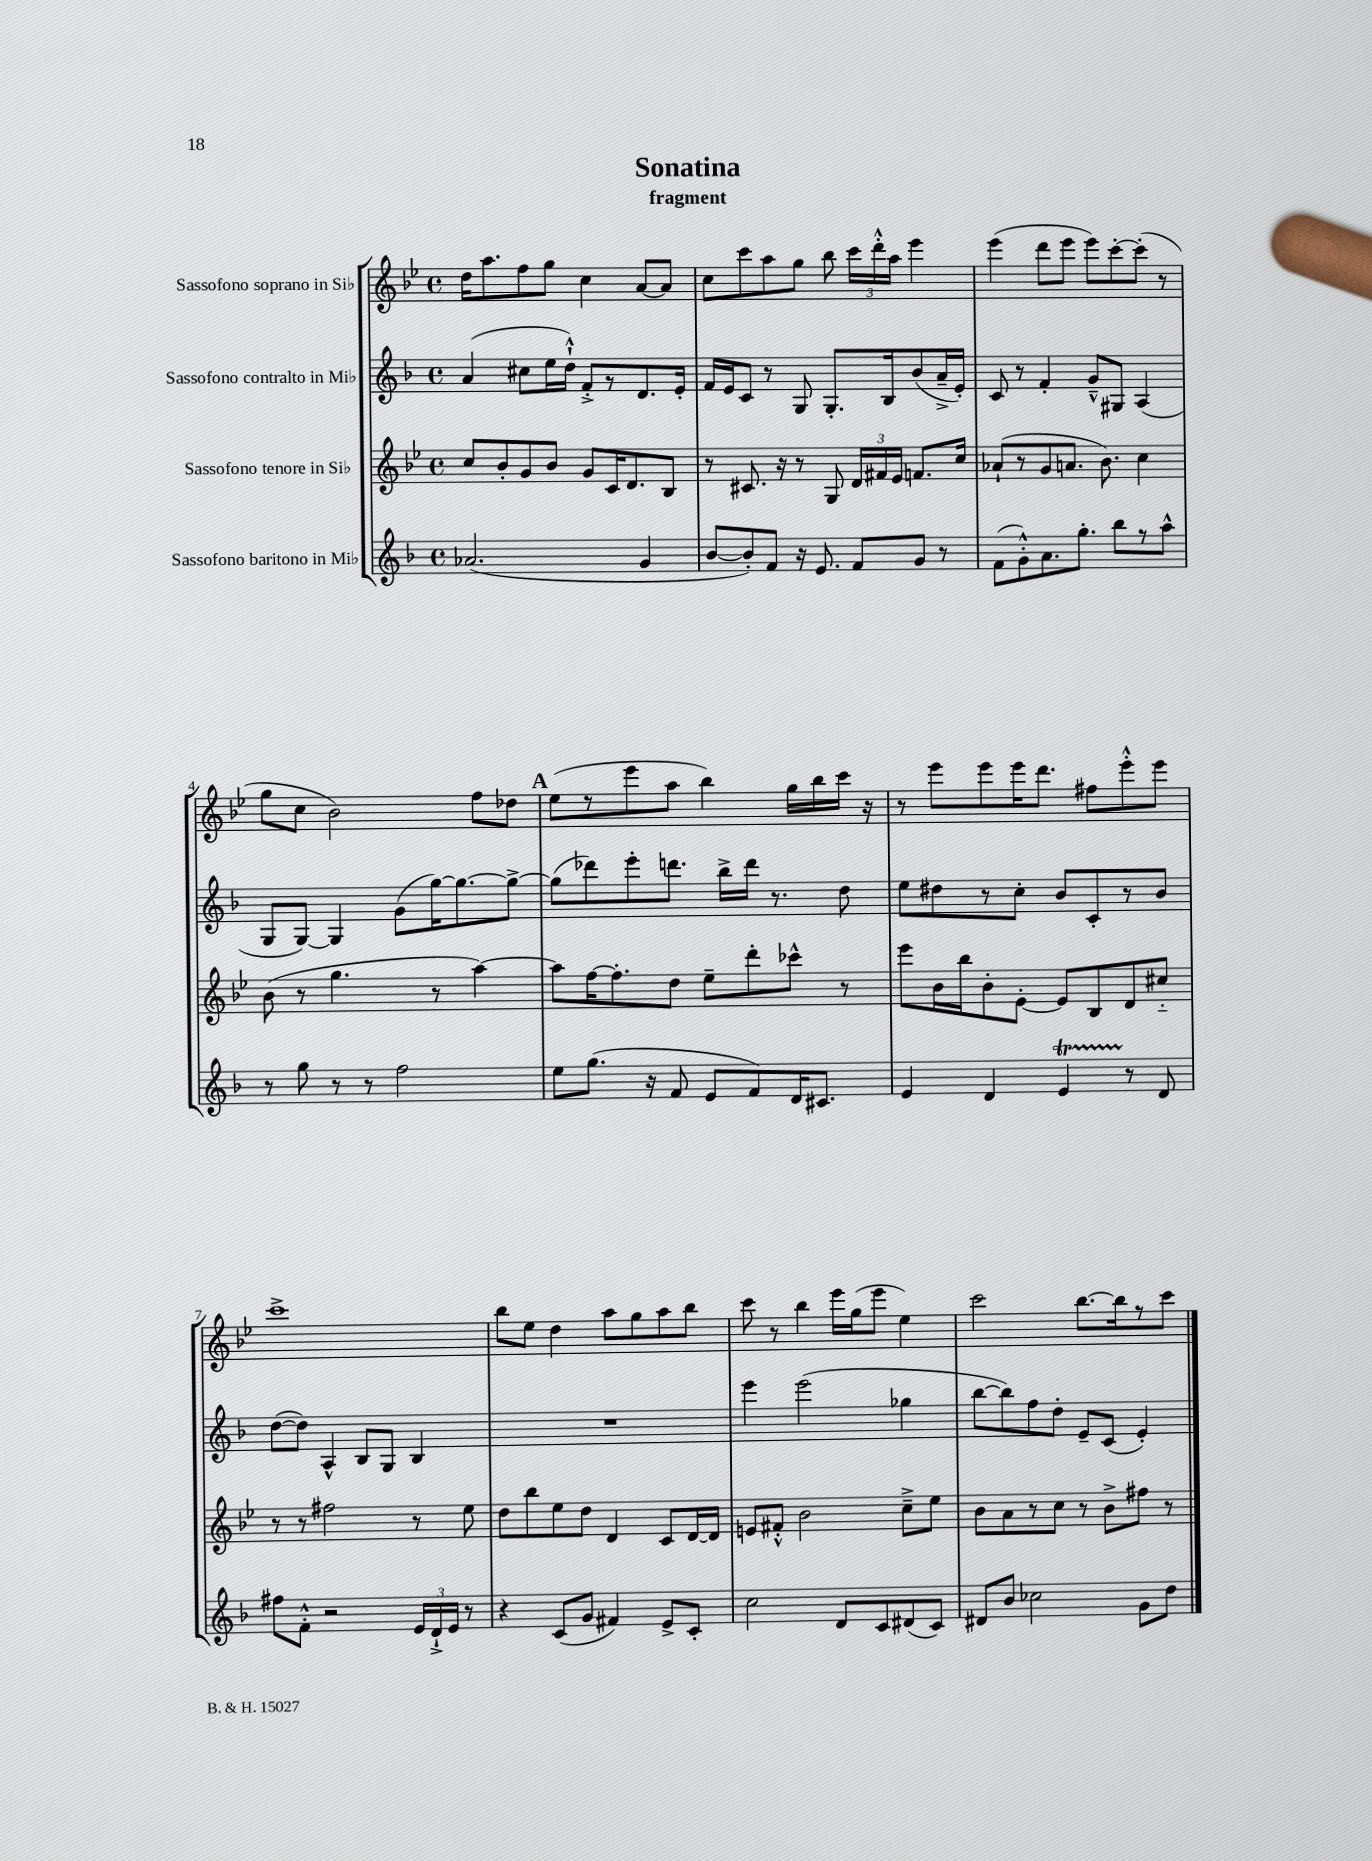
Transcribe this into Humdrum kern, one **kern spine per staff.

**kern	**kern	**kern	**kern
*staff4	*staff3	*staff2	*staff1
*clefG2	*clefG2	*clefG2	*clefG2
*k[b-]	*k[b-e-]	*k[b-]	*k[b-e-]
*M4/4	*M4/4	*M4/4	*M4/4
*met(c)	*met(c)	*met(c)	*met(c)
(2.a-	8cc	(4a	16dd
.	.	.	8.aa
.	8b-'	.	.
.	8g	8cc#	8ff
.	8b-	16ee	8gg
.	.	16dd`^^)	.
.	8g	8f'^	4cc
.	16c	8r	.
.	8.d	.	.
4g	.	8.d	[8a
.	8B-	.	8a]
.	.	16e'	.
=	=	=	=
[8b-	8r	16f	8cc
.	.	16e	.
8b-'])	8.c#	8c	8ccc
8f	.	8r	8aa
.	16r	.	.
16r	8r	8G	8gg
8.e	.	.	.
.	8G	8.G'	8bb-
8f	24d	.	24ccc
.	24f#	.	24ddd'^^
.	.	16B-	.
.	24e-	.	24aa
8g	8.f	(8b-	4eee-
8r	.	16a~^	.
.	16cc	16e')	.
=	=	=	=
(8f	(8a-`	8c	(4eee-
8g'^^)	8r	8r	.
8.a	8g	4f'	8ddd
.	8.a	.	8eee-
8.gg'	.	.	.
.	.	8g~^^	8eee-)
.	8.b-)	.	.
8bb-	.	8G#	[8ccc'
8r	4cc	(4A	(8ccc']
8aa^^	.	.	8r
=	=	=	=
8r	(8b-	8G	8gg
8gg	8r	[8G)	8cc
8r	4.gg	4G]	2b-)
8r	.	.	.
2ff	.	(8g	.
.	8r	[16gg)	.
.	.	8.gg_	.
.	[4aa)	.	8ff
.	.	8gg^_	8dd-
=	=	=	=
8ee	8aa]	(8gg]	(8ee-
(8.gg	[16ff	8ddd-)	8r
.	8.ff']	.	.
.	.	8eee'	8eee-
16r	.	.	.
8f	8dd	8.ddd	8aa
8e	8ee-~	.	4bb-)
.	.	16bb-^	.
8f)	8ddd'	16ddd	.
.	.	8.r	.
16d	8ccc-^^	.	16gg
8.c#	.	.	16bb-
.	8r	8dd	16ccc
.	.	.	16r
=	=	=	=
4e	8eee-	8ee	8r
.	16b-	8dd#	8eee-
.	16bb-	.	.
4d	8b-'	8r	8eee-
.	[8e-'	8cc'	16eee-
.	.	.	8.ddd
4e	8e-]	8b-	.
.	8B-	8c'	8ff#
8r	8d	8r	8eee-'^^
8d	8cc#'~	8b-	8eee-
=	=	=	=
8ff#	8r	([8dd	1ccc^
8f'^^	8r	8dd])	.
2r	2ff#	4A^^	.
.	.	8B-	.
.	.	8G	.
24e	8r	4B-	.
24d`^	.	.	.
24e	.	.	.
8r	8ee-	.	.
=	=	=	=
4r	8dd	1r	8bb-
.	8bb-	.	8ee-
(8c	8ee-	.	4dd
8g	8dd	.	.
4f#)	4d	.	8aa
.	.	.	8gg
8e^	8c	.	8aa
8c'	[16d	.	8bb-
.	16d]	.	.
=	=	=	=
2cc	8e	4eee	8ccc
.	8f#'^^	.	8r
.	2b-	(2eee	4bb-
8d	.	.	16eee-
.	.	.	(16gg
8c	.	.	8eee-
(8d#	8cc~^	4gg-	4ee-)
8c)	8ee-	.	.
=	=	=	=
8d#	8b-	[8bb-	2ccc
8b-	8a	8bb-])	.
2cc-	8r	8ff	.
.	8cc	8dd'	.
.	8r	8e~	[8.bb-
.	8b-^	(8c	.
.	.	.	16bb-]
8g	8ff#	4e')	8r
8dd	8r	.	8ccc
==	==	==	==
*-	*-	*-	*-
